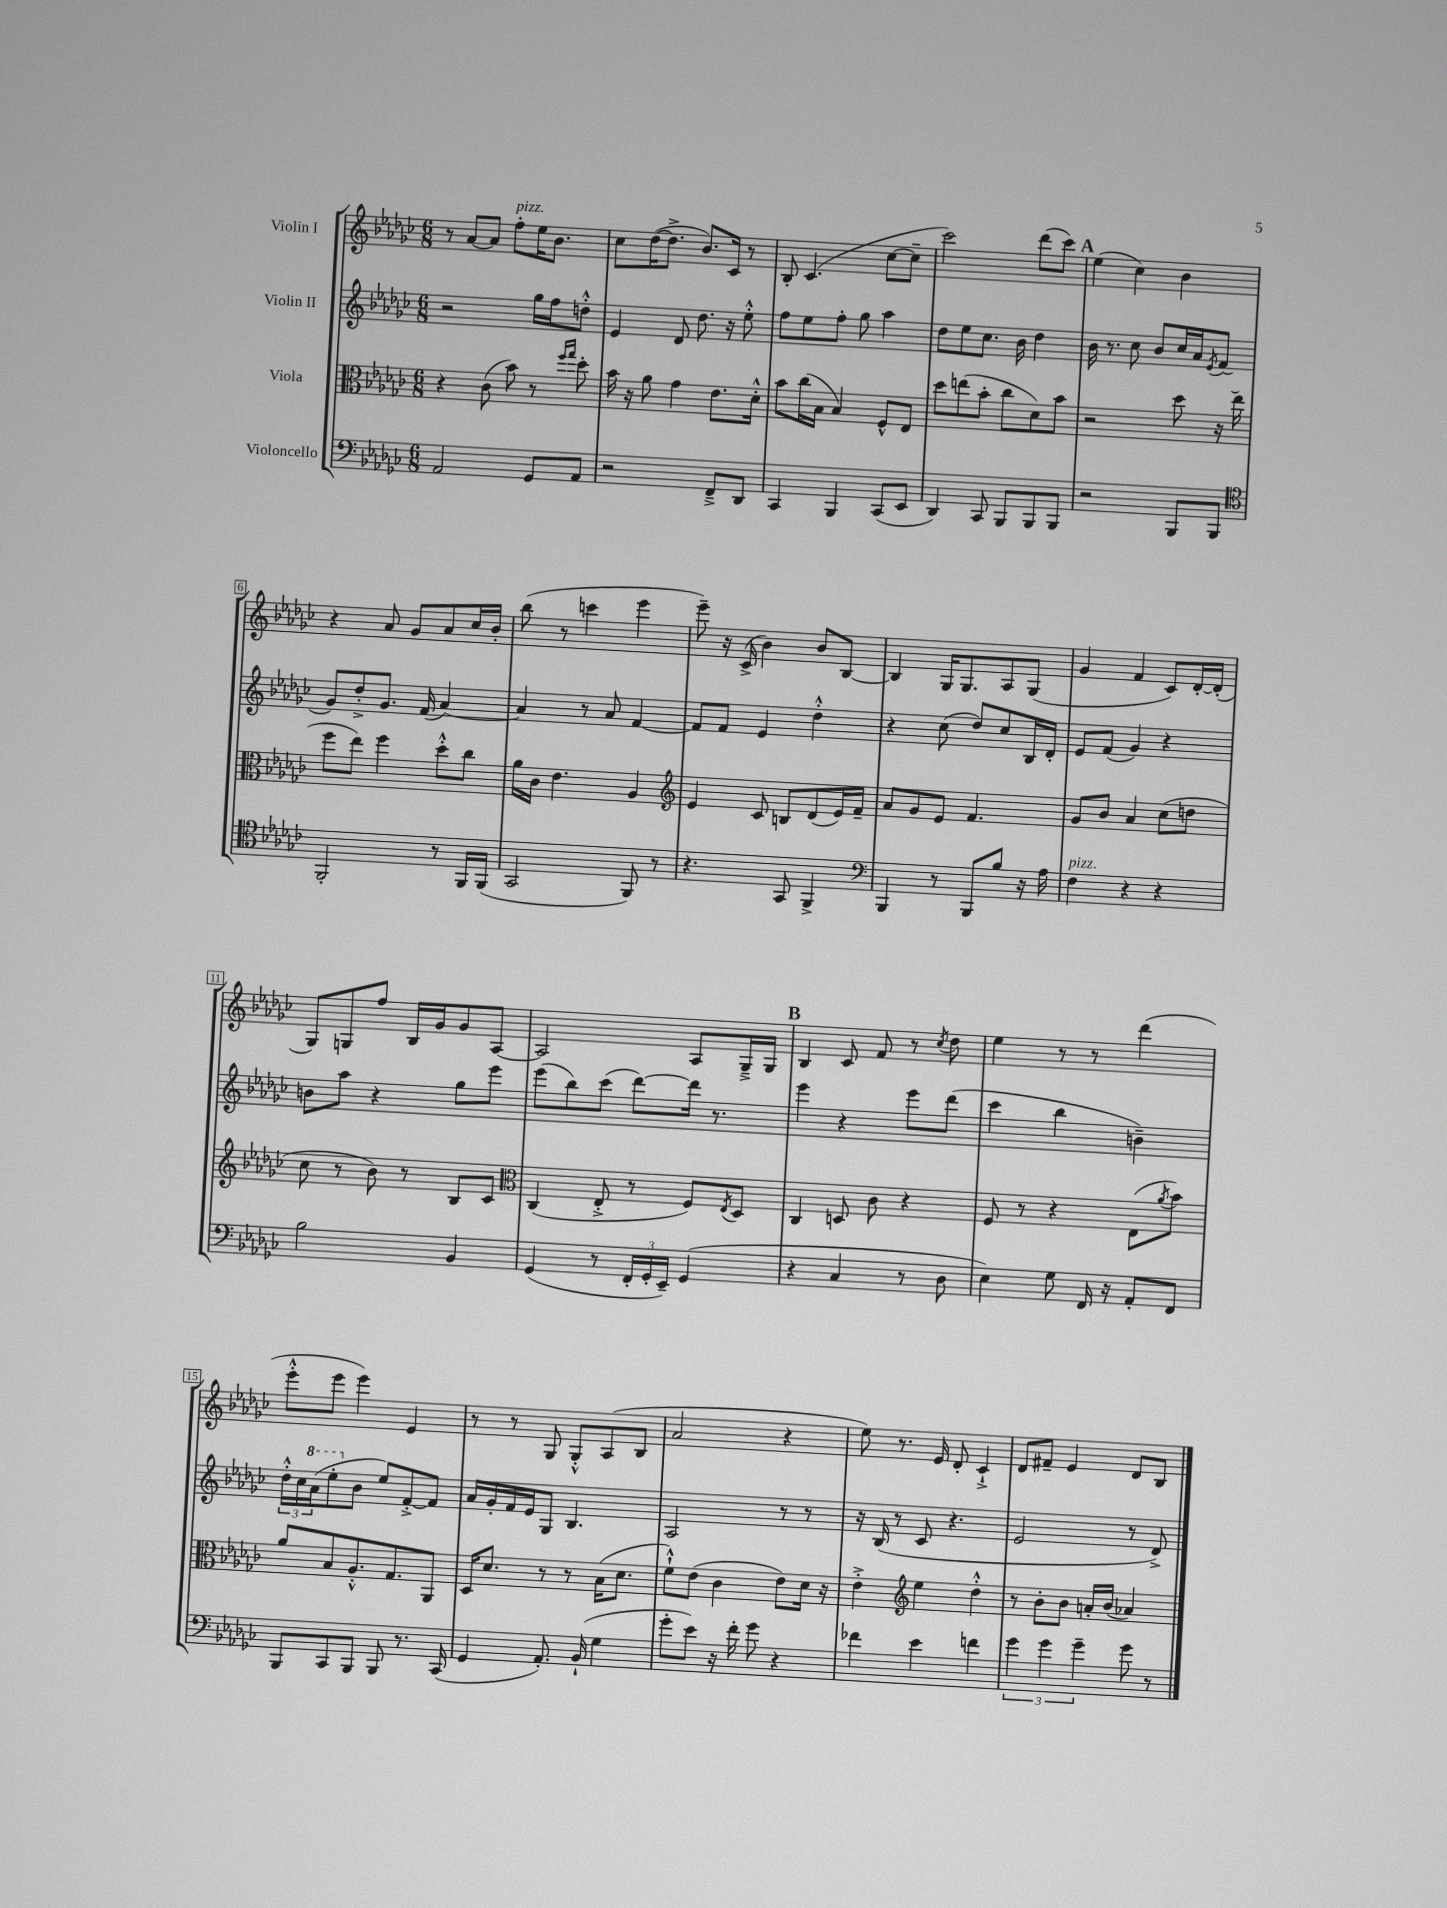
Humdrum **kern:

**kern	**kern	**kern	**kern
*staff4	*staff3	*staff2	*staff1
*clefF4	*clefC3	*clefG2	*clefG2
*k[b-e-a-d-g-c-]	*k[b-e-a-d-g-c-]	*k[b-e-a-d-g-c-]	*k[b-e-a-d-g-c-]
*M6/8	*M6/8	*M6/8	*M6/8
2AA-	4r	2r	8r
.	.	.	[8a-
.	(8c-	.	8a-]
.	8b-)	.	8ff'
8GG-	8r	16gg-	16ee-
.	.	16ff	8.b-
.	16qqff	.	.
.	16qqgg-	.	.
8AA-	8dd-'	8dd'^^	.
=	=	=	=
2r	16b-	4e-	8cc-
.	16r	.	.
.	8a-	.	([16dd-
.	.	.	8.dd-^]
.	4g-	8d-	.
.	.	8.dd-	8.b-)
8FF~^	8.e-	.	.
.	.	16r	16c-
8DD-	.	8ee-'^^	8r
.	16d-'^^	.	.
=	=	=	=
4CC-	8b-	8ff	8B-'
.	(16cc-	8ee-	(4.c-
.	16B-	.	.
4BBB-	4B-)	8ff'	.
.	.	8gg-	.
(8CC-	8F^^	4aa-	[8cc-
8EE-	8E-	.	8cc-~]
=	=	=	=
4DD-)	8dd-	8dd-	2ccc-)
.	(8ee	8ee-	.
8CC-	8b-'	8.cc-	.
8BBB-	8cc-	.	.
.	.	16b-	.
8BBB-	8d-)	4dd-	(8ddd-
8BBB-	8b-	.	8ccc-)
=	=	=	=
2r	2r	16b-	(4ee-
.	.	8.r	.
.	.	8cc-	4cc-)
.	.	8b-	.
8BBB-	8dd-	16cc-	4b-
.	.	16a-	.
.	.	8qe-	.
8BBB-	16r	(8f	.
.	(16ee-	.	.
=	=	=	=
*clefC4	*	*	*
2FF'	8ff	8g-)	4r
.	8ee-)	8dd-'^	.
.	4ff	8.g-	8a-
.	.	.	8g-
.	.	(16f	.
8r	8dd-'^^	[4a-)	8a-
16FF	8cc-	.	16cc-
(16FF	.	.	16b-'
=	=	=	=
2GG-	16a-	4a-]	(8bb-
.	16c-	.	.
.	4.e-	.	8r
.	.	8r	4ccc
.	.	8a-	.
8FF)	4A-	[4f	4eee-
8r	.	.	.
=	=	=	=
*	*clefG2	*	*
4.r	4e-	8f]	8eee-~)
.	.	8f	16r
.	.	.	(16c-^
.	8c-	4e-	4b-)
8GG-	8B	.	.
4FF^	(8d-	4dd-'^^	8b-
.	16e-)	.	[8B-
.	16f~	.	.
=	=	=	=
*clefF4	*	*	*
4BBB-	8a-	4r	4B-]
.	8g-	.	.
8r	8e-	(8cc-	16G-
.	.	.	8.G-
8BBB-	4.f	8dd-)	.
8B-	.	8cc-	8A-
16r	.	16B-	(8G-
16A-	.	16d-'	.
=	=	=	=
4F	8g-	8e-	4g-
.	8b-	(8f	.
4r	4a-	4g-)	4f
4r	(8cc-	4r	8c-)
.	8dd	.	[16d-'
.	.	.	(16d-']
=	=	=	=
2B-	8cc-	8b	8G-)
.	8r	8aa-	8G
.	8b-)	4r	8ff
.	8r	.	16B-
.	.	.	16g-
4BB-	8B-	8gg-	8g-
.	8c-	8eee-	[8A-
=	=	=	=
*	*clefC3	*	*
(4GG-	(4C-	(8eee-	2A-]
.	.	8bb-)	.
8r	8E-'^	(8ccc-	.
24FF'	8r	[8ddd-)	.
24GG-'	.	.	.
24EE-~)	.	.	.
(4GG-	8F)	16ddd-]	8A-
.	.	8.r	.
.	8qE-	.	.
.	8D-	.	16G-~^
.	.	.	16G-
=	=	=	=
4r	4C-	4eee-	4B-
4C-	8D	4r	8c-
.	8c-	.	8f
8r	4r	8eee-	8r
.	.	.	8qcc-
8D-	.	(8ddd-	8dd-
=	=	=	=
4E-)	8F	4ccc-	4ee-
.	8r	.	.
8G-	4r	4bb-	8r
16FF	.	.	8r
16r	.	.	.
8AA-'	(8E-	4b~)	(4ddd-
.	8qa-	.	.
8FF	8b-)	.	.
=	=	=	=
8BBB-	8a-	24dd-'^^	8eee-'^^
.	.	24cc-	.
.	.	(24aa-	.
8CC-	8B-	8eee-'	8eee-
8BBB-	8.A-'^^	8b-	4eee-)
8BBB-	.	8ee-)	.
.	8.G-	.	.
8.r	.	[8f'^	4e-
.	8AA-	8f]	.
(16CC-	.	.	.
=	=	=	=
4GG-	16D-	16a-	8r
.	8.d-	16g-'	.
.	.	16f	8r
.	.	16e-	.
8.AA-')	8r	8G-	8G-
.	8r	4.B-	8G-'^^
(16BB-`	.	.	.
4G-	(16B-	.	(8A-
.	8.d-	.	.
.	.	.	8B-
=	=	=	=
8g-'	8f`^^)	2A-	2a-
8e-)	(8e-	.	.
16r	4c-	.	.
16f'	.	.	.
8g-	.	.	.
4r	8e-)	8r	4r
.	16d-	8r	.
.	16r	.	.
=	=	=	=
4f-	4e-'^	16r	8ee-)
.	.	(16B-	.
.	.	8r	8.r
*	*clefG2	*	*
4e-	4ee-	8c-	.
.	.	.	16e-
.	.	4.r	8d-'
4f	4dd-'^^	.	4c-`^
=	=	=	=
6g-	8r	2e-	8d-
.	8b-'	.	8f#~
6g-	.	.	.
.	8b-	.	4e-
6g-~	.	.	.
.	16a'	.	.
.	(16b-	.	.
8g-	4a-)	8r	8d-
8r	.	8d-^)	8B-
==	==	==	==
*-	*-	*-	*-
